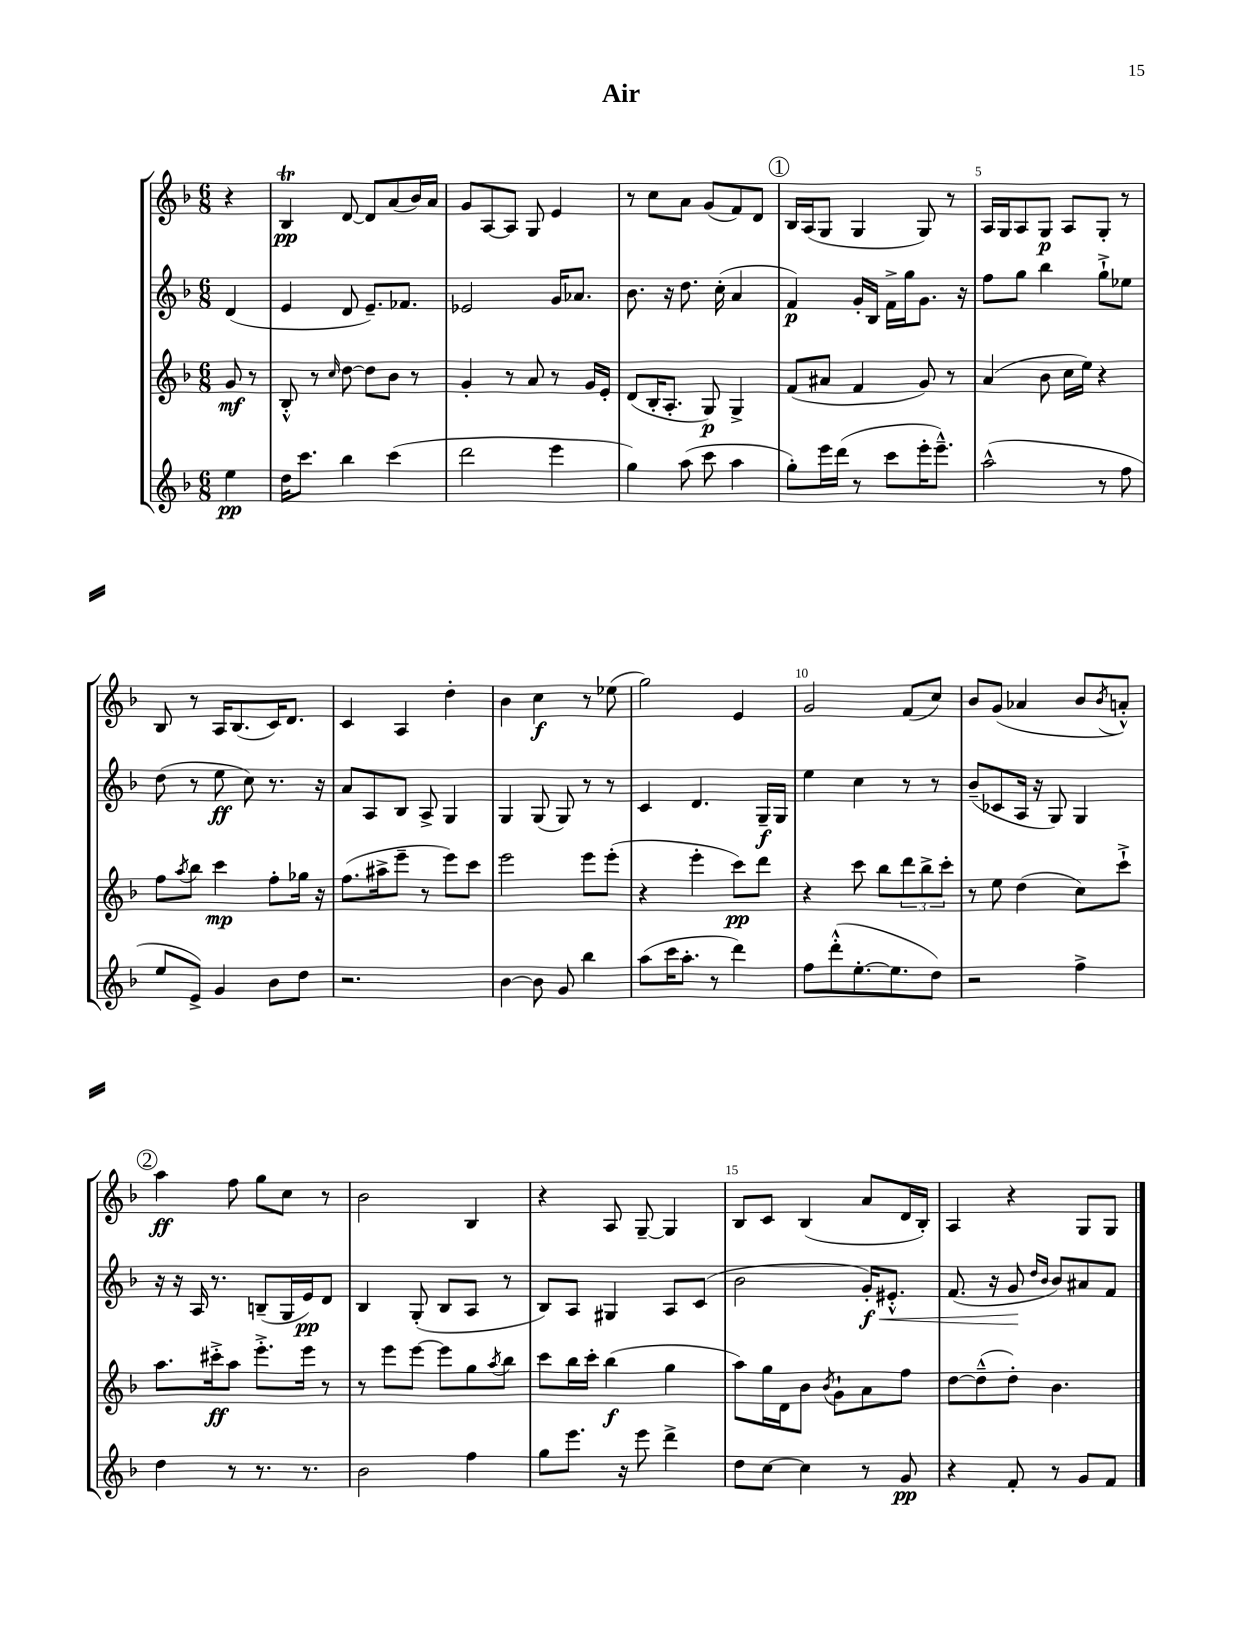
\header { title = "Air" }
<<
\new StaffGroup <<
\new Staff = "s0" {
    \clef treble \key f \major \numericTimeSignature \time 6/8 \partial 4
    r4 |
    bes4\trill\pp d'8~ d'8 a'8( bes'16) a'16 |
    g'8 a8~ a8 g8 e'4 |
    r8 c''8 a'8 g'8( f'8) d'8 |
    \mark \markup { \circle "1" } bes16 a16( g8 g4 g8) r8 |
    a16 g16 a8 g8\p a8 g8-. r8 |
    bes8 r8 a16 bes8.( c'16) d'8. |
    c'4 a4 d''4-. |
    bes'4 c''4\f r8 ees''8( |
    g''2) e'4 |
    g'2 f'8( c''8) |
    bes'8 g'8( aes'4 bes'8 \acciaccatura { bes'8 } a'8-.-^) |
    \mark \markup { \circle "2" } a''4\ff f''8 g''8 c''8 r8 |
    bes'2 bes4 |
    r4 a8 g8~-- g4 |
    bes8 c'8 bes4( a'8 d'16 bes16-.) |
    a4 r4 g8 g8 \bar "|." |
}
\new Staff = "s1" {
    \clef treble \key f \major \numericTimeSignature \time 6/8 \partial 4
    d'4( |
    e'4 d'8 e'8.--) fes'8. |
    ees'2 g'16 aes'8. |
    bes'8. r16 d''8. c''16-.( a'4 |
    \mark \markup { \circle "1" } f'4\p) g'16-. bes16 f'16-> g''16 g'8. r16 |
    f''8 g''8 bes''4 g''8-!-> ees''8 |
    d''8( r8 e''8\ff c''8) r8. r16 |
    a'8 a8 bes8 a8-> g4 |
    g4 g8( g8) r8 r8 |
    c'4 d'4. g16--\f g16 |
    e''4 c''4 r8 r8 |
    bes'8--( ces'8 a16 r16 g8) g4 |
    \mark \markup { \circle "2" } r16 r16 a16 r8. b8--( g16 e'16\pp) d'8 |
    bes4 g8-.( bes8 a8 r8 |
    bes8) a8 gis4 a8 c'8( |
    bes'2 g'16-.\f\<) eis'8.-.-^ |
    f'8.( r16 g'8\! \grace { d''16 bes'16 } bes'8) ais'8 f'8 \bar "|." |
}
\new Staff = "s2" {
    \clef treble \key f \major \numericTimeSignature \time 6/8 \partial 4
    g'8\mf r8 |
    bes8-.-^ r8 \grace { c''16 } d''8~ d''8 bes'8 r8 |
    g'4-. r8 a'8 r8 g'16 e'16-. |
    d'8( bes16-. a8.-. g8\p) g4-> |
    \mark \markup { \circle "1" } f'8( ais'8 f'4 g'8) r8 |
    a'4( bes'8 c''16 e''16) r4 |
    f''8 \acciaccatura { a''8 } bes''8 c'''4\mp f''8-. ges''16 r16 |
    f''8.( ais''16-> e'''8-- r8 e'''8) c'''8 |
    e'''2 e'''8 e'''8-.( |
    r4 e'''4-. c'''8\pp) d'''8 |
    r4 c'''8 bes''8 \tuplet 3/2 { d'''8 bes''8-> c'''8-. } |
    r8 e''8 d''4( c''8) c'''8-!-> |
    \mark \markup { \circle "2" } a''8. cis'''16-.->\ff a''8 e'''8.-.-> e'''16 r8 |
    r8 e'''8 e'''8~ e'''8 g''8 \acciaccatura { a''8 } bes''8 |
    c'''8 bes''16 c'''16-. bes''4\f( g''4 |
    a''8) g''16 d'16 bes'8 \acciaccatura { bes'8 } g'8-! a'8 f''8 |
    d''8~ d''8---^( d''8-.) bes'4. \bar "|." |
}
\new Staff = "s3" {
    \clef treble \key f \major \numericTimeSignature \time 6/8 \partial 4
    e''4\pp |
    d''16 c'''8. bes''4 c'''4( |
    d'''2 e'''4 |
    g''4) a''8( c'''8 a''4 |
    \mark \markup { \circle "1" } g''8-.) e'''16 d'''16( r8 c'''8 e'''16-. e'''8.---^) |
    a''2-^( r8 f''8 |
    e''8 e'8->) g'4 bes'8 d''8 |
    r2. |
    bes'4~ bes'8 g'8 bes''4 |
    a''8( c'''16 a''8.-. r8 d'''4) |
    f''8 d'''8-.-^( e''8.~-. e''8. d''8) |
    r2 f''4-> |
    \mark \markup { \circle "2" } d''4 r8 r8. r8. |
    bes'2 f''4 |
    g''8 e'''8. r16 e'''8 d'''4-> |
    d''8 c''8~ c''4 r8 g'8\pp |
    r4 f'8-. r8 g'8 f'8 \bar "|." |
}
>>
>>
\layout { \context { \Score \override BarNumber.break-visibility = ##(#f #t #t) barNumberVisibility = #(every-nth-bar-number-visible 5) } }
